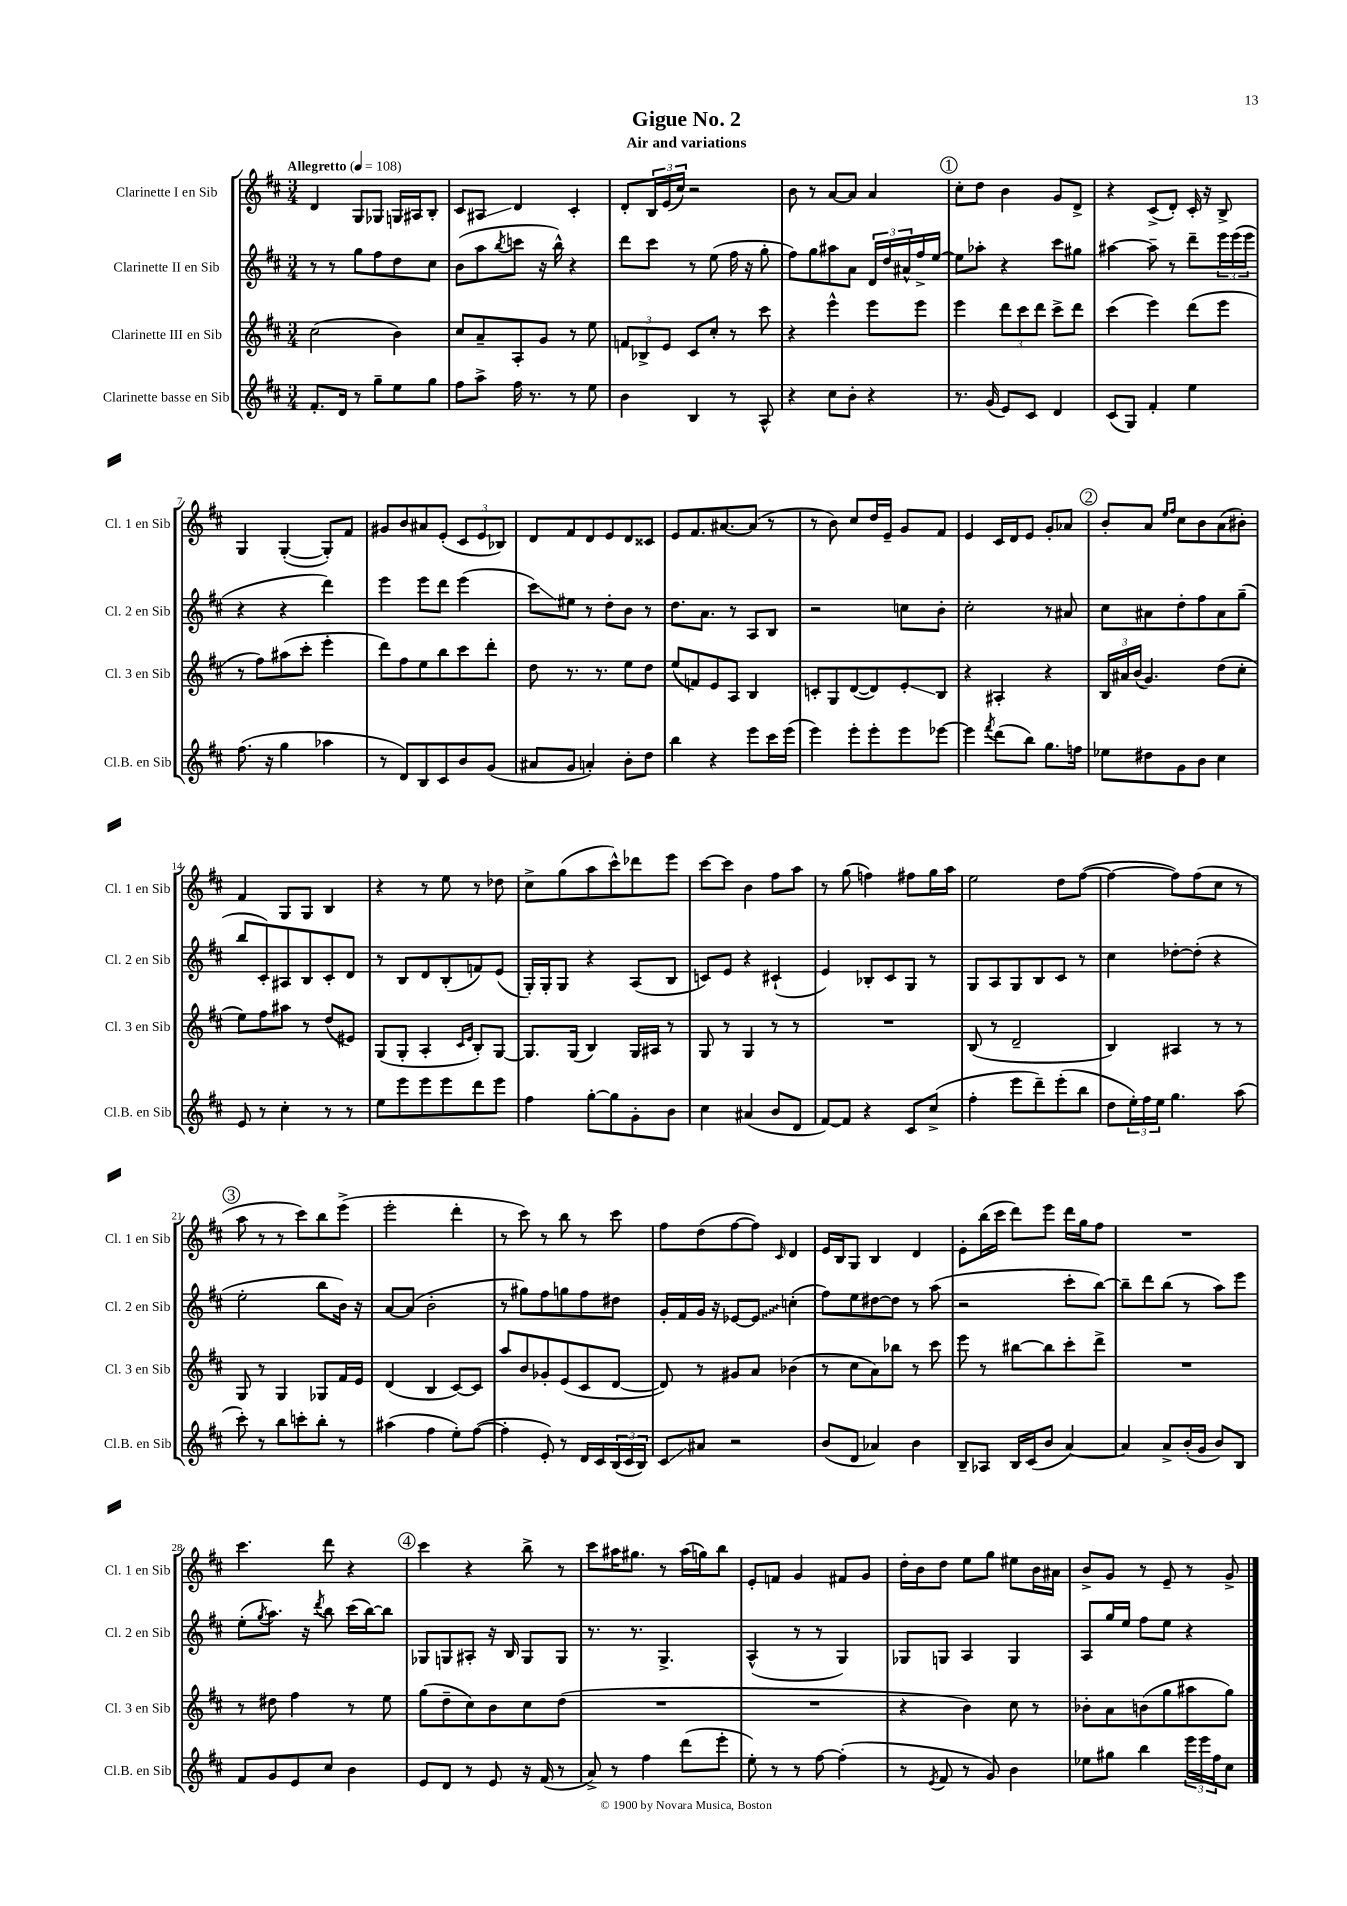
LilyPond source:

\header { title = "Gigue No. 2" subtitle = "Air and variations" }
<<
\new StaffGroup <<
\new Staff = "s0" \with { instrumentName = "Clarinette I en Sib" shortInstrumentName = "Cl. 1 en Sib" } {
    \clef treble \key d \major \numericTimeSignature \time 3/4 \tempo "Allegretto" 4 = 108
    d'4 g8 ges8 g16 ais16 b8-. |
    cis'8 ais8\glissando d'4 cis'4-. |
    d'8-. \tuplet 3/2 { b16 e'16( cis''16) } r2 |
    b'8 r8 a'8~ a'8 a'4 |
    \mark \markup { \circle "1" } cis''8-. d''8 b'4 g'8 d'8-> |
    r4 cis'8->( d'8-.) cis'16-. r16 b8-> |
    g4 g4~-.( g8-.) fis'8 |
    gis'8 b'8 ais'8 e'8-.( \tuplet 3/2 { cis'8 e'8 bes8) } |
    d'8 fis'8 d'8 e'8 d'8 cisis'8 |
    e'8 fis'8. ais'8.~ ais'8( r8 |
    r8 b'8) cis''8 d''16 e'16-- g'8 fis'8 |
    e'4 cis'16 d'16 e'8 g'8-. aes'8 |
    \mark \markup { \circle "2" } b'8-. a'8 \grace { e''16 fis''16 } cis''8 b'8 a'8( bis'8-.) |
    fis'4 g8 g8 b4 |
    r4 r8 e''8 r8 des''8 |
    cis''8-> g''8( a''8 cis'''8-^) des'''8 e'''8 |
    cis'''8~ cis'''8 b'4 fis''8 a''8 |
    r8 g''8( f''4) fis''8 g''16 a''16 |
    e''2 d''8 fis''8~( |
    fis''4~ fis''8) fis''8( cis''8 r8 |
    \mark \markup { \circle "3" } a''8 r8 r8 cis'''8) b''8 e'''8->( |
    e'''2-. d'''4-. |
    r8 cis'''8) r8 b''8 r8 cis'''8 |
    fis''8 d''8( fis''8~ fis''8) \grace { cis'16 } d'4 |
    e'16 b16 g8 b4 d'4 |
    e'8-. b''16( cis'''16 d'''8) e'''8 d'''16 g''16 fis''8 |
    R2. |
    cis'''4. d'''8 r4 |
    \mark \markup { \circle "4" } cis'''4 r4 b''8-> r8 |
    cis'''8 ais''16 gis''8. r8 ais''16( g''16) b''8 |
    e'8-. f'8 g'4 fis'8 g'8 |
    d''16-. b'16 d''8 e''8 g''8 eis''8 b'16 ais'16 |
    b'8-> g'8 r8 e'8-- r8 g'8-> \bar "|." |
}
\new Staff = "s1" \with { instrumentName = "Clarinette II en Sib" shortInstrumentName = "Cl. 2 en Sib" } {
    \clef treble \key d \major \numericTimeSignature \time 3/4
    r8 r8 g''8 fis''8 d''8 cis''8 |
    b'8( a''8 \acciaccatura { b''8 } c'''8 r16 b''16-^) r4 |
    d'''8 cis'''8 r8 e''8( fis''16 r16 g''8-. |
    fis''8) g''8 ais''8 a'8 \tuplet 3/2 { d'16 d''16 ais'16-^ } fis''16-> e''16~ |
    \mark \markup { \circle "1" } e''8 aes''8-. r4 cis'''8 gis''8 |
    ais''4~ ais''8-- r8 d'''8-- \tuplet 3/2 { e'''16 e'''16( e'''16 } |
    r4 r4 d'''4) |
    e'''4 e'''8 d'''8 e'''4( |
    cis'''8\glissando) eis''8 r8 d''8-. b'8 r8 |
    d''8. a'8. r8 a8 b8 |
    r2 c''8 b'8-. |
    cis''2-. r8 ais'8 |
    \mark \markup { \circle "2" } cis''8 ais'8 d''8-. fis''8 ais'8 g''8--( |
    b''8 cis'8-.) ais8 b8 cis'8-. d'8 |
    r8 b8 d'8 b8-.( f'8) e'8( |
    g16-.) g16-. g8 r4 a8( b8 |
    c'8) e'8 r4 cis'4-!( |
    e'4) bes8-. cis'8 g8 r8 |
    g8 a8 g8 b8 cis'8 r8 |
    cis''4 des''8~-. des''8-.( r4 |
    \mark \markup { \circle "3" } e''2-. b''8 b'16) r16 |
    a'8~ a'8( b'2-. |
    r8 gis''8) fis''8 g''8 fis''8 dis''8 |
    g'16-. fis'16 g'16 r16 ees'8~ \once \override Glissando.style = #'zigzag ees'8\glissando c''4-.( |
    fis''8) e''8 dis''8~ dis''8 r8 a''8( |
    r2 cis'''8-. b''8~) |
    b''8-- d'''8 b''8( r8 a''8) e'''8 |
    e''8-.( \acciaccatura { g''8 } a''8.) r16 \acciaccatura { d'''8 } b''8 cis'''16( b''16~) b''8 |
    \mark \markup { \circle "4" } ges8 g8 ais8-. r16 b16 g8 g8 |
    r8. r8. g4.-> |
    a4-^( r8 r8 g4) |
    ges8 g8 a4 g4 |
    a8 g''16 e''16 fis''8 e''8 r4 \bar "|." |
}
\new Staff = "s2" \with { instrumentName = "Clarinette III en Sib" shortInstrumentName = "Cl. 3 en Sib" } {
    \clef treble \key d \major \numericTimeSignature \time 3/4
    cis''2( b'4) |
    cis''8 a'8-- a8-. g'8 r8 e''8 |
    \tuplet 3/2 { f'8 bes8-> e'8 } cis'8 cis''8-. r8 cis'''8 |
    r4 e'''4-^ e'''8 e'''8 |
    \mark \markup { \circle "1" } e'''4 \tuplet 3/2 { d'''8 cis'''8 d'''8 } cis'''8-> d'''8 |
    cis'''4( e'''4) d'''8( e'''8 |
    r8 fis''8) ais''8( cis'''8-. e'''4-. |
    d'''8) fis''8 e''8 b''8 cis'''8 d'''8-. |
    d''8 r8. r8. e''8 d''8 |
    e''8( f'8) e'8 a8 b4 |
    c'8-. g8 d'8~( d'8) e'8-.\glissando b8 |
    r4 ais4-. r4 |
    \mark \markup { \circle "2" } \tuplet 3/2 { b16 ais'16 b'16( } g'4.) d''8( cis''8-. |
    e''8) fis''8 ais''8 r8 d''8( eis'8) |
    g8( g8-. a4-. \grace { cis'16 e'16 } b8-.) g8~ |
    g8. g16( b4) g16 ais16 r8 |
    g8 r8 g4 r8 r8 |
    R2. |
    b8( r8 d'2-- |
    b4) ais4 r8 r8 |
    \mark \markup { \circle "3" } g8 r8 g4 ges8 fis'16 e'16 |
    d'4( b4 cis'8~) cis'8 |
    a''8 b'8 ges'8-. e'8( cis'8 d'8~ |
    d'8) r8 gis'8 a'8 bes'4( |
    r8 cis''8 a'8) bes''8 r8 cis'''8 |
    e'''8 r8 bis''8~ bis''8 cis'''8-. d'''8-> |
    R2. |
    r8 dis''8 fis''4 r8 e''8 |
    \mark \markup { \circle "4" } g''8( d''8-- cis''8) b'8 cis''8 d''8( |
    R2. |
    R2. |
    r4 b'4) cis''8 r8 |
    bes'8-. a'8 b'8( g''8 ais''8 g''8) \bar "|." |
}
\new Staff = "s3" \with { instrumentName = "Clarinette basse en Sib" shortInstrumentName = "Cl.B. en Sib" } {
    \clef treble \key d \major \numericTimeSignature \time 3/4
    fis'8.-. d'16 r8 g''8-- e''8 g''8 |
    fis''8 a''8-> fis''16 r8. r8 e''8 |
    b'4 b4 r8 a8-^ |
    r4 cis''8 b'8-. r4 |
    \mark \markup { \circle "1" } r8. g'16( e'8) cis'8 d'4 |
    cis'8( g8) fis'4-. e''4 |
    fis''8.( r16 g''4 aes''4 |
    r8 d'8) b8 cis'8 b'8 g'8( |
    ais'8 g'8 a'4-.) b'8-. d''8 |
    b''4 r4 e'''8 cis'''16 e'''16( |
    e'''4) e'''8-. e'''8-. e'''8 ees'''8~ |
    ees'''4 \acciaccatura { fis'''8 } d'''8( b''8) g''8. f''16 |
    \mark \markup { \circle "2" } ees''8 dis''8 g'8 b'8 cis''4 |
    e'8 r8 cis''4-. r8 r8 |
    e''8 e'''8 e'''8 e'''8 d'''8 e'''8 |
    fis''4 g''8~-. g''8 g'8-. b'8 |
    cis''4 ais'4( b'8 d'8 |
    fis'8~) fis'8 r4 cis'8 cis''8->( |
    fis''4-. e'''8 d'''8--) e'''8-.( b''8 |
    d''8 \tuplet 3/2 { e''16-.) fis''16 e''16 } g''4. a''8( |
    \mark \markup { \circle "3" } cis'''8-.) r8 b''8 c'''8-. b''8-. r8 |
    ais''4( fis''4 e''8-.) fis''8~( |
    fis''4-. e'8-.) r8 d'16 cis'16 \tuplet 3/2 { b16( cis'16 b16) } |
    cis'8\glissando ais'8 r2 |
    b'8( d'8 aes'4) b'4 |
    b8-- aes8 b16 cis'16( b'8 a'4~) |
    a'4 a'8-> b'16-.( g'16 b'8) b8 |
    fis'8 g'8 e'8 cis''8 b'4 |
    \mark \markup { \circle "4" } e'8 d'8 r8 e'8 r16 fis'16( r8 |
    a'8->) r8 fis''4 d'''8( e'''8-. |
    e''8-.) r8 r8 fis''8~ fis''4-.( |
    r8 \acciaccatura { e'8 } fis'8 r8 g'8) b'4 |
    ees''8 gis''8 b''4 \tuplet 3/2 { e'''16 e'''16 fis''16 } cis''8 \bar "|." |
}
>>
>>
